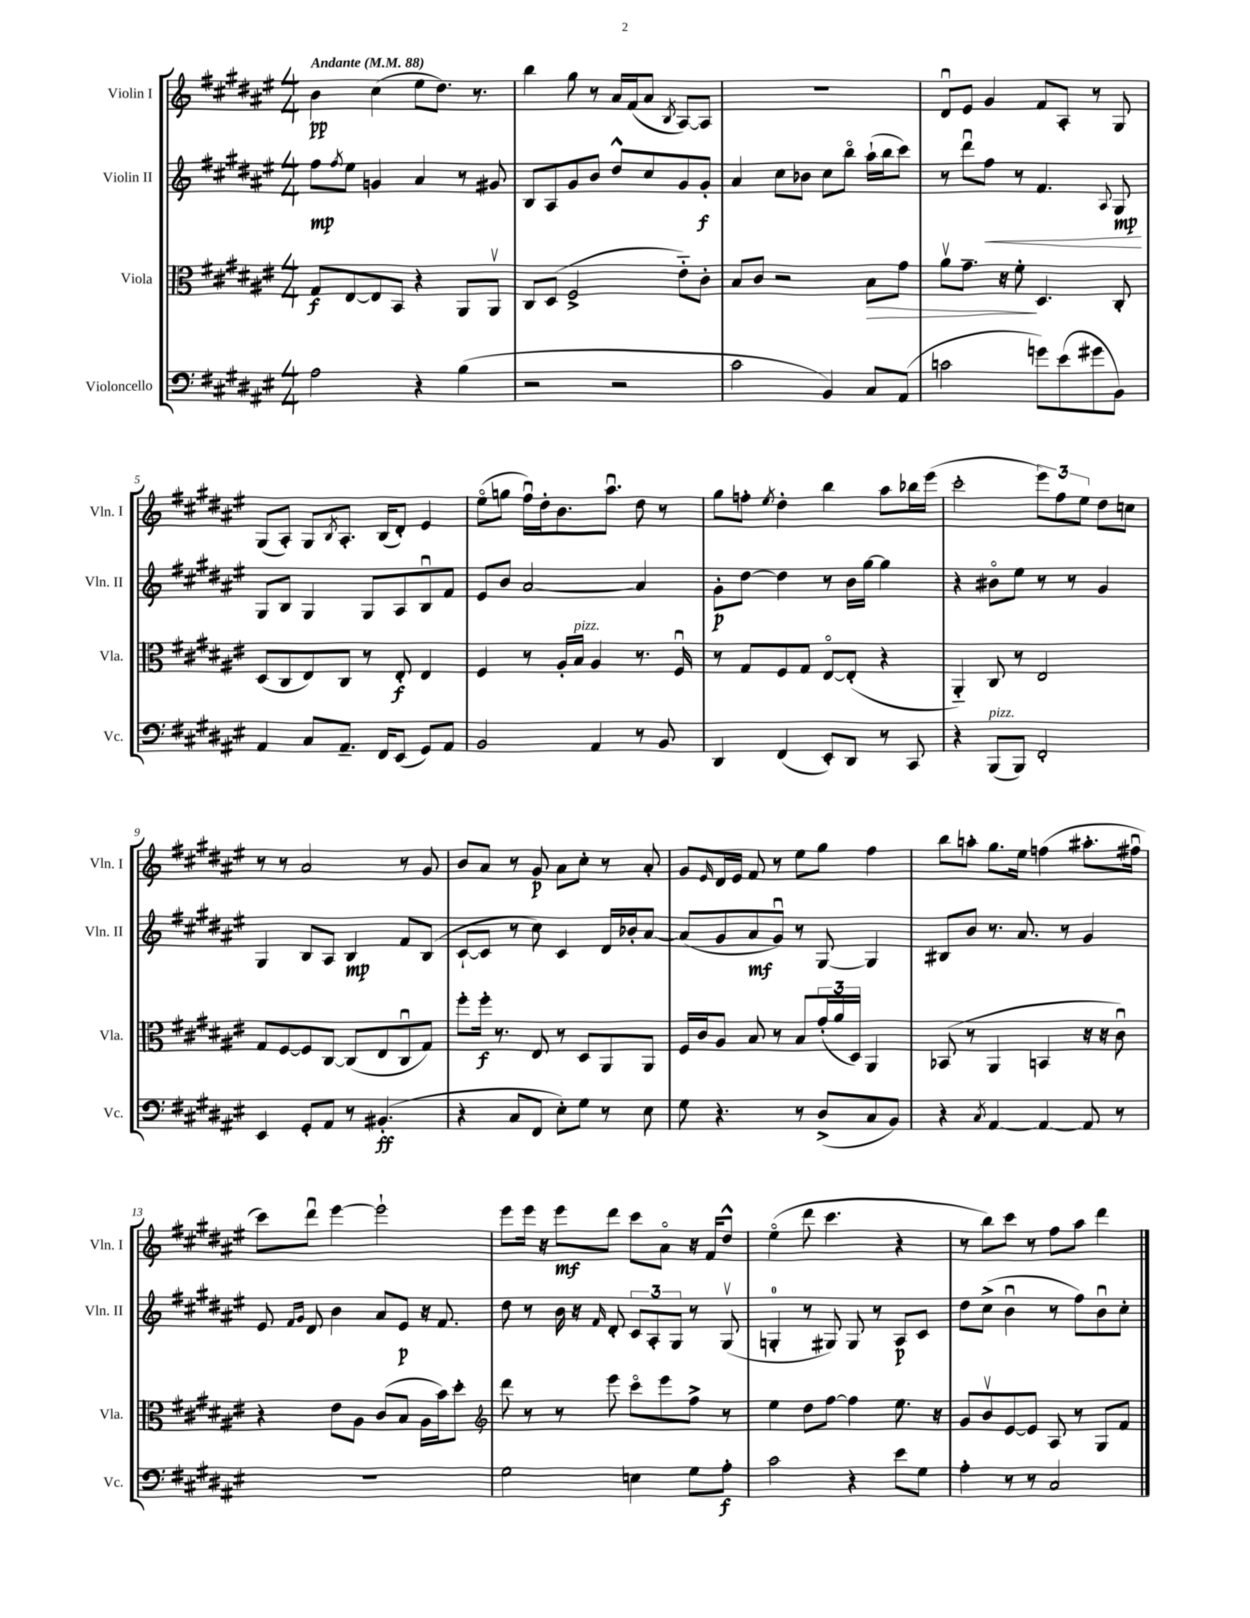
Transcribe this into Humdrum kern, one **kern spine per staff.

**kern	**kern	**kern	**kern
*staff4	*staff3	*staff2	*staff1
*clefF4	*clefC3	*clefG2	*clefG2
*k[f#c#g#d#a#e#]	*k[f#c#g#d#a#e#]	*k[f#c#g#d#a#e#]	*k[f#c#g#d#a#e#]
*M4/4	*M4/4	*M4/4	*M4/4
*MM88	*MM88	*MM88	*MM88
2A#	8G#	8ff#	4b
.	.	8qff#	.
.	[8E#	8ee#	.
.	8E#]	4g	(4cc#
.	8BB	.	.
4r	4r	4a#	8ee#
.	.	.	8.dd#)
(4B	8AA#	8r	.
.	.	.	8.r
.	8AA#v	8g#	.
=	=	=	=
2r	8C#	8B	4bb
.	(8D#	8A#	.
.	2F#^	8g#	8gg#
.	.	8b	8r
2r	.	8dd#^^	16a#
.	.	.	(16f#
.	.	8cc#	8a#
.	.	.	8qB
.	8e#'~)	8g#	[8A#)
.	8c#'	8g#'	8A#]
=	=	=	=
2c#	8B	4a#	1r
.	8c#	.	.
.	2r	8cc#	.
.	.	8b-	.
4BB)	.	8cc#	.
.	.	8bbo	.
8C#	8B	(16aa#`	.
.	.	16bb	.
(8AA#	8g#	8ccc#)	.
=	=	=	=
2c	8a#v	8r	8d#u
.	8.g#~	8ddd#u	8e#
.	.	8ff#	4g#
.	16r	.	.
.	8f#'	8r	.
8g)	4.D#	4.f#	8f#
(8e#	.	.	8A#'
8g#	.	.	8r
.	.	8qqA#	.
8BB)	8C#'	8G#	8G#
=	=	=	=
4AA#	(8D#	8G#	(8G#
.	8C#	8B	8A#')
8C#	8E#)	4G#	8G#
.	.	.	8qB
8.AA#~	8C#	.	8.A#'
.	8r	8G#	.
16FF#	.	.	(16B
(8EE#	8E#'	8A#	8d#')
8GG#)	4E#	8Bu	4e#
8AA#	.	8f#	.
=	=	=	=
2BB	4F#	8e#	(8ee#o
.	.	8b	8gg
.	8r	[2a#	16ff#u)
.	.	.	16dd#'
.	16A#'	.	8.b
.	16B	.	.
4AA#	4A#	.	.
.	.	.	8.aa#u
8r	8.r	4a#]	8dd#
8BB	.	.	8r
.	16F#u	.	.
=	=	=	=
4DD#	8r	8g#'	8gg#
.	8G#	[8dd#	8ff'
.	.	.	8qee#
(4FF#	8F#	4dd#]	4dd#'
.	8G#	.	.
8EE#')	[8E#o	8r	4bb
8DD#	(8E#']	16b	.
.	.	[16gg#	.
8r	4r	4gg#]	8aa#
8CC#	.	.	16bb-
.	.	.	(16eee#
=	=	=	=
4r	4AA#'~)	4r	2ccc#'
(8BBB	8C#	8b#o	.
8BBB)	8r	8ee#	.
2FF#'	2E#	8r	12eee#)
.	.	.	12ff#
.	.	8r	.
.	.	.	12ee#
.	.	4g#	8dd#
.	.	.	8cc
=	=	=	=
4EE#	8G#	4G#	8r
.	[8F#	.	8r
8GG#'	8F#]	8B	2a#
8AA#	[8C#	8A#	.
8r	(8C#]	4B	.
(4.BB#'	8E#	.	.
.	8C#u	8f#	8r
.	8G#)	(8B	8g#
=	=	=	=
4r	8ff#'	[8c#`	8b
.	16ff#'	8c#]	8a#
.	8.r	.	.
8C#	.	8r	8r
8FF#	8E#	8cc#)	8g#
8E#')	8r	4c#	8a#
8G#	8D#	.	8cc#'
8r	8AA#	16d#	8r
.	.	16b-'	.
8E#	8AA#	[8a#	8a#'
=	=	=	=
8G#	16F#	(8a#]	8g#
.	16c#	.	.
.	.	.	16qqe#
4.r	8A#	8g#	16d#
.	.	.	16e#
.	8B	8a#	8f#
.	8r	8g#u)	8r
8r	8B	8r	8ee#
(8D#^	(24g#'	[8G#	8gg#
.	24a#	.	.
.	24D#)	.	.
8C#	4AA#	4G#]	4ff#
8BB)	.	.	.
=	=	=	=
4r	(8BB-	8B#	8bb
.	8r	8b	8aa'
8qC#	.	.	.
[4AA#	4AA#	8.r	8.gg#
.	.	8.a#	16ee#
4AA#_	4BB	.	(4ff
.	.	8r	.
8AA#]	16r	4g#	8.aa#'
.	16r	.	.
8r	8c#u)	.	.
.	.	.	16ff#u
=	=	=	=
1r	4r	8e#	8ccc#)
.	.	16qqf#	.
.	.	16qqg#	.
.	.	8d#	8ddd#u
.	8e#	4b	[4eee#
.	8A#	.	.
.	(8c#	8a#	2eee#`]
.	8B	8e#	.
.	16A#	16r	.
.	16b)	8.f#	.
.	8dd#'	.	.
=	=	=	=
*	*clefG2	*	*
2G#	8ddd#	8dd#	8eee#
.	8r	8r	16eee#
.	.	.	16r
.	8r	16b	8eee#
.	.	16r	.
.	.	16qqf#	.
.	8eee#	8d#'	8ddd#
4E	8ccc#o	12c#	8ccc#
.	.	12A#'	.
.	8eee#	.	8a#o
.	.	12G#	.
8G#	8ff#^	8r	16r
.	.	.	16f#
8A#'	8r	(8G#v	8dd#^^
=	=	=	=
2c#	4ee#	4G'	(4ee#o
.	8dd#	8r	8ddd#
.	[8ff#	8G#)	4.ccc#
4r	4ff#]	8G#	.
.	.	8r	.
8e#	8.ee#	8A#	4r
8G#	.	8c#	.
.	16r	.	.
=	=	=	=
4A#'	8g#	8dd#	8r
.	8bv	(8cc#^	8bb)
8r	[8e#	4bu	8ccc#
8r	8e#]	.	8r
2C#	8A#	8r	8ff#
.	8r	8ff#)	8aa#
.	8G#	8bu	4ddd#
.	8f#	8cc#'	.
==	==	==	==
*-	*-	*-	*-
